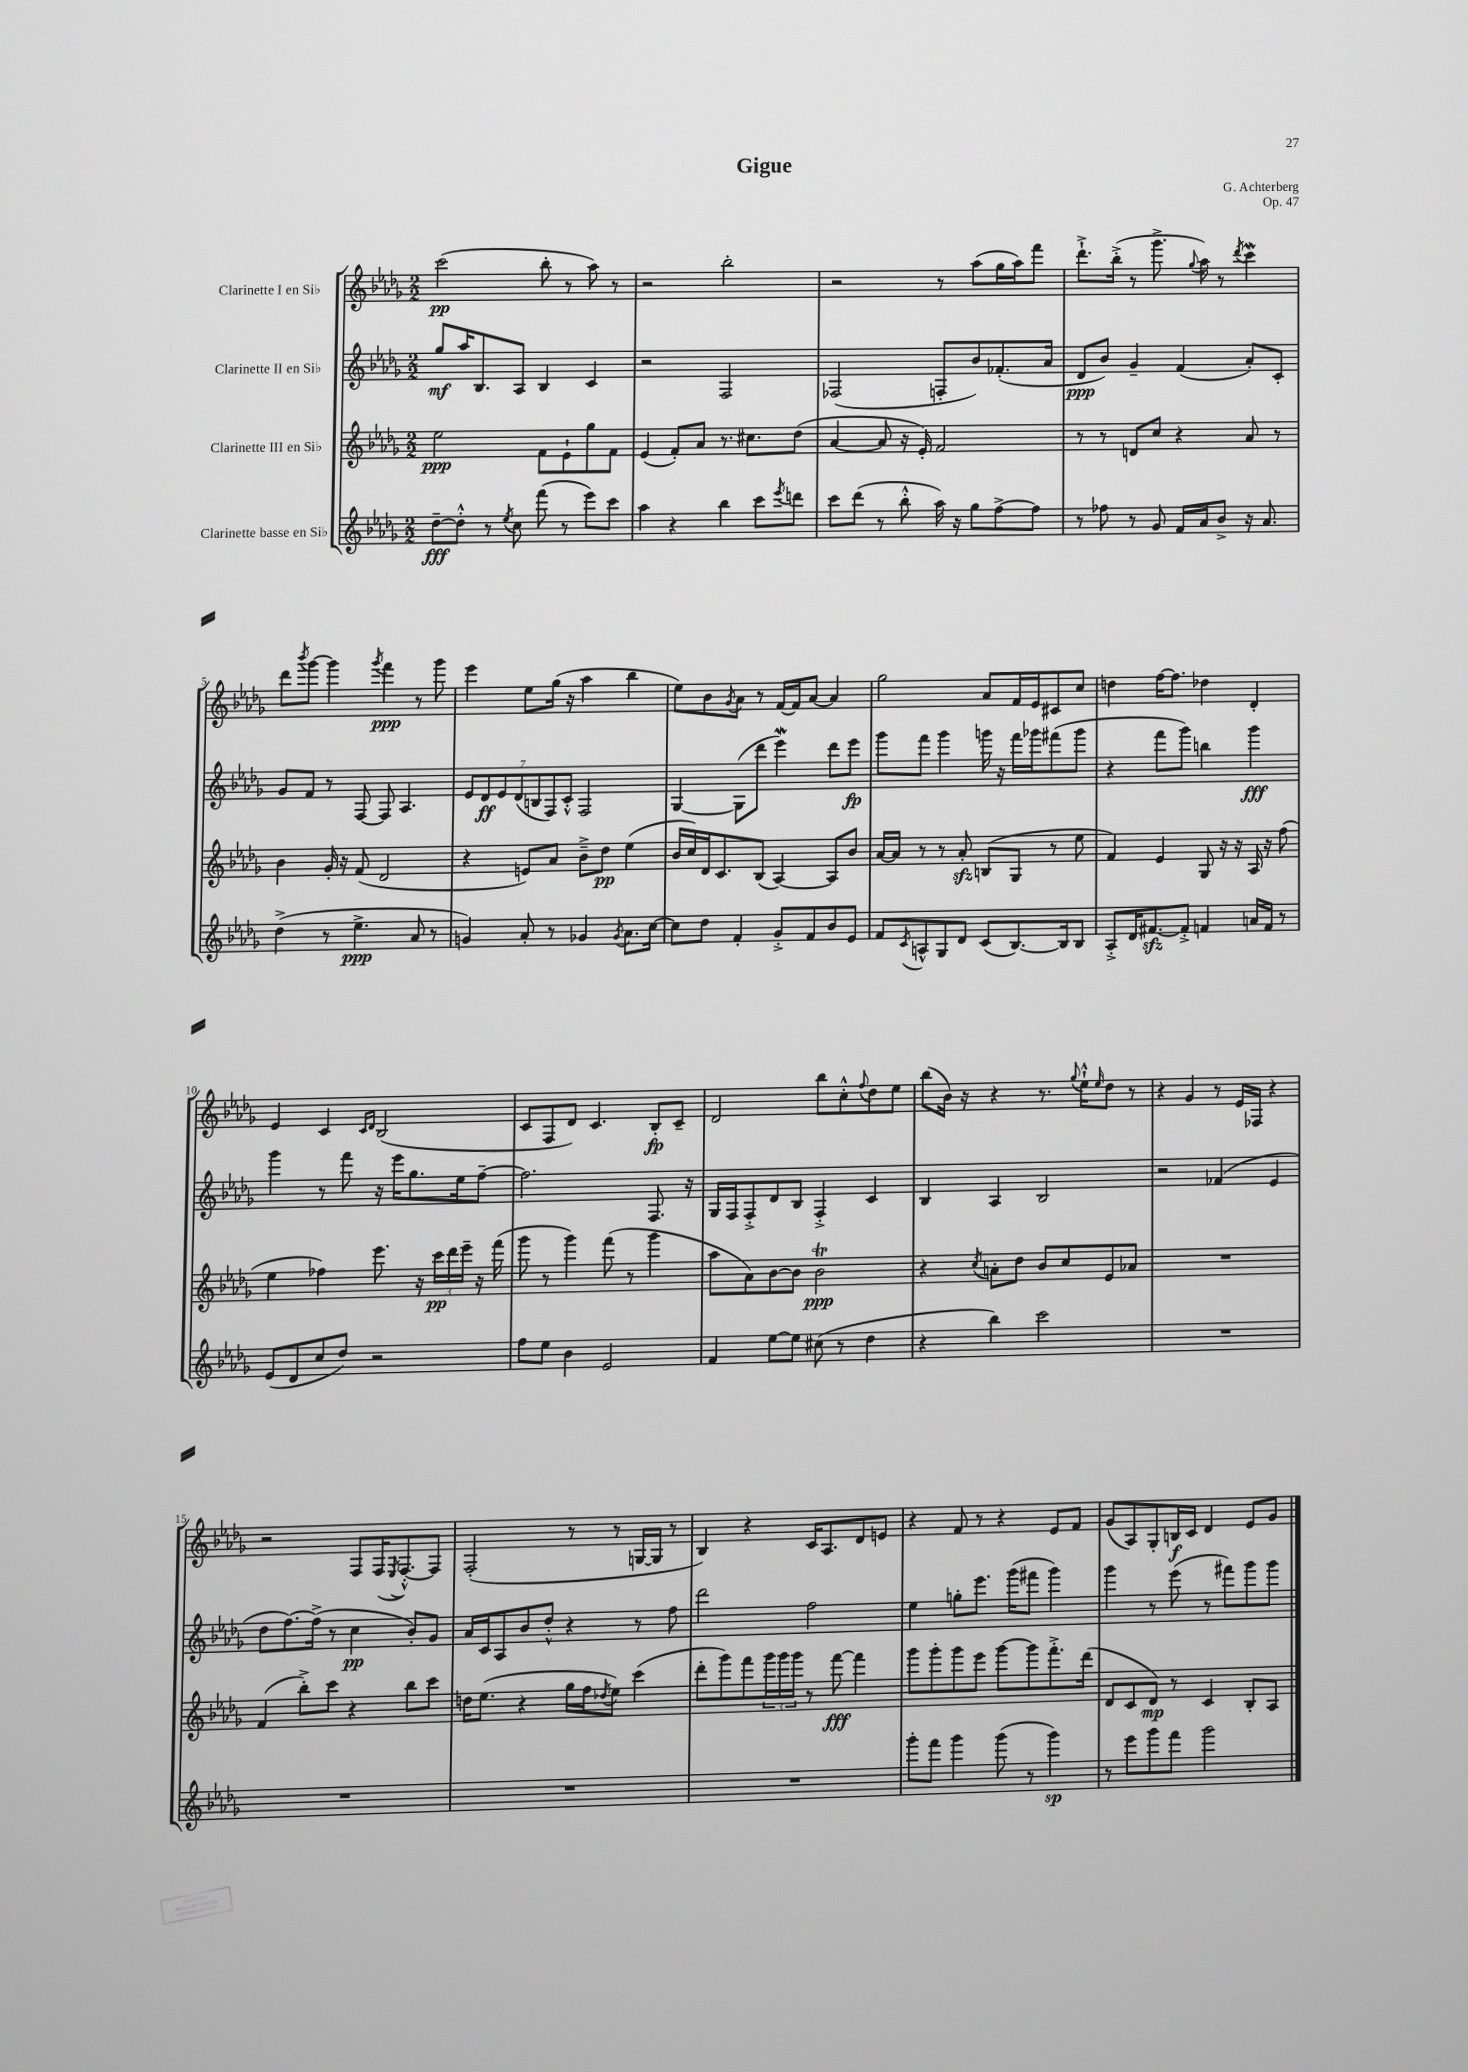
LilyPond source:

\header { title = "Gigue" composer = "G. Achterberg" opus = "Op. 47" }
<<
\new StaffGroup <<
\new Staff = "s0" \with { instrumentName = "Clarinette I en Sib" } {
    \clef treble \key des \major \numericTimeSignature \time 2/2
    c'''2\pp( bes''8-. r8 aes''8) r8 |
    r2 bes''2-. |
    r2 r8 aes''8( ges''16 aes''16) f'''8 |
    des'''8.-!-> bes''16-.->( r8 ges'''8.-> \appoggiatura { ges''8 } aes''16) r8 \acciaccatura { des'''8 } c'''4\mordent |
    des'''8 \acciaccatura { bes'''8 } ges'''8~ ges'''4 \acciaccatura { ges'''8 } f'''4\ppp r8 ges'''8 |
    ees'''4 ees''8 ges''16( r16 aes''4 bes''4 |
    ees''8) bes'8 \acciaccatura { ges'8 } aes'8 r8 f'16~ f'16 aes'8~ aes'4 |
    ges''2 aes'8 f'16 ees'16 cis'8 c''8 |
    d''4 f''16~ f''8. des''4 des'4-. |
    ees'4 c'4 \grace { c'16 des'16 } bes2( |
    c'8 f8 des'8) c'4. bes8-.\fp c'8-- |
    des'2 bes''8 c''8-.-^ \appoggiatura { f''8 } des''8 ees''8 |
    bes''8( bes'16) r16 r4 r8. \appoggiatura { ges''8 } ees''16-!-^ \grace { ees''16 } des''8 r8 |
    r4 ges'4 r8 ees'16 fes16 r4 |
    r2 f8 f16( \acciaccatura { ees8 } f8.~-.-^) f8 |
    f2-.( r8 r8 g16~ g16 r8 |
    bes4) r4 c'16 aes8. des'8 e'8 |
    r4 f'8 r8 r4 ees'8 f'8 |
    ges'8( aes8) ges8-. b16\f c'16 des'4 ees'8 ges'8 \bar "|." |
}
\new Staff = "s1" \with { instrumentName = "Clarinette II en Sib" } {
    \clef treble \key des \major \numericTimeSignature \time 2/2
    ges''8\mf aes''16 bes8. aes8 bes4 c'4 |
    r2 f2 |
    fes2( f8-. bes'8) fes'8.-.( aes'16 |
    des'8\ppp bes'8) ges'4-- f'4( aes'8-.) c'8-. |
    ges'8 f'8 r8 f8~ f8 aes4. |
    \tuplet 7/4 { ees'8 des'8\ff ees'8 des'8( b8 f8) c'8-.-^ } f2 |
    ges4~ ges8( des'''8 ees'''4\mordent) des'''8 ees'''8\fp |
    ges'''8 f'''8 ges'''4 g'''16 r16 f'''16 ges'''16 fis'''8( ges'''8 |
    r4 f'''8 ges'''8) b''4 ges'''4\fff |
    ges'''4 r8 f'''8 r16 ees'''16 ges''8. ees''16 f''8~-- |
    f''2. f8. r16 |
    ges16 f16 f8-.-> des'8 bes8 f4-.-> c'4 |
    bes4 aes4 bes2 |
    r2 fes'4( ees'4 |
    des''8 f''8.~) f''16->( r8 c''4\pp bes'8-.) ges'8 |
    aes'16 c'16 aes8 bes'8 des''8-.-^ r4 r8 f''8 |
    des'''2 f''2 |
    ees''4 g''8-. ees'''8. ges'''16( fis'''8 ges'''4) |
    ges'''4 r8 ees'''8( r8 fis'''8) ges'''8 ges'''8 \bar "|." |
}
\new Staff = "s2" \with { instrumentName = "Clarinette III en Sib" } {
    \clef treble \key des \major \numericTimeSignature \time 2/2
    ees''2\ppp f'8 ees'8-! ges''8 f'8 |
    ees'4( f'8-.) aes'8 r8. cis''8. des''8( |
    aes'4~ aes'8 r16 ees'16-.) f'2 |
    r8 r8 d'8 c''8 r4 aes'8 r8 |
    bes'4 ges'16-. r16 f'8( des'2 |
    r4 e'8) aes'8 bes'8---> des''8\pp ees''4( |
    bes'16 c''16) des'16 c'8. bes8( aes4~) aes8 bes'8 |
    aes'16~ aes'16 r8 r8 aes'8-.\sfz b8( ges8 r8 ees''8 |
    f'4) ees'4 ges8 r16 r16 aes16 r16 f''8( |
    ees''4 fes''4) ees'''8. r16 \tuplet 3/2 { c'''16\pp des'''16 ees'''16-- } r16 f'''16( |
    ges'''8 r8 ges'''4) f'''8( r8 ges'''4 |
    aes''8 aes'8) bes'8~ bes'8 bes'2\trill\ppp |
    r4 \acciaccatura { c''8 } a'8-. des''8 bes'8 c''8 ees'8 aes'8 |
    R1 |
    f'4( bes''8-.->) c'''8 r4 bes''8 c'''8 |
    d''16 ees''8.( r4 ges''16 f''16 \acciaccatura { des''8 } ees''8) c'''4( |
    des'''8-. ges'''8) f'''8 \tuplet 3/2 { ges'''16 ges'''16 ges'''16 } r8 f'''8~\fff f'''4 |
    ges'''8 ges'''8-. ges'''8 ees'''8 ges'''8~ ges'''8 f'''8.-.-> des'''16( |
    des'8 c'8 des'8\mp) r8 c'4 bes8-. aes8 \bar "|." |
}
\new Staff = "s3" \with { instrumentName = "Clarinette basse en Sib" } {
    \clef treble \key des \major \numericTimeSignature \time 2/2
    des''8~--\fff des''8-.-^ r8 \acciaccatura { ees''8 } c''8 f'''8( r8 ees'''8) c'''8 |
    aes''4 r4 bes''4 c'''8 \acciaccatura { ees'''8 } d'''8 |
    c'''8 des'''8( r8 bes''8-.-^ aes''16) r16 ges''8 f''8~-> f''8 |
    r8 fes''8 r8 ges'8 f'16 aes'16 bes'8-> r16 aes'8. |
    des''4->( r8 ees''4.->\ppp aes'8 r8 |
    g'4) aes'8-. r8 ges'4 \acciaccatura { ges'8 } aes'8. c''16~ |
    c''8 des''8 f'4-. ges'8-.-> f'8 bes'8 ees'8 |
    f'8 \acciaccatura { c'8 } a8-^ ges8 des'8 c'8( bes8.~) bes16 bes8 |
    aes8-.-> des'16 fis'8.~\sfz fis'8-.-> f'4 a'16 f'16 r8 |
    ees'8( des'8 c''8 des''8) r2 |
    f''8 ees''8 bes'4 ees'2 |
    f'4 ees''8~ ees''8 cis''8( r8 des''4 |
    r4 bes''4) c'''2 |
    R1 |
    R1 |
    R1 |
    R1 |
    ges'''8-. f'''8 ges'''4 ges'''8( r8 ges'''4\sp) |
    r8 ees'''8 ges'''8 f'''8 ges'''2 \bar "|." |
}
>>
>>
